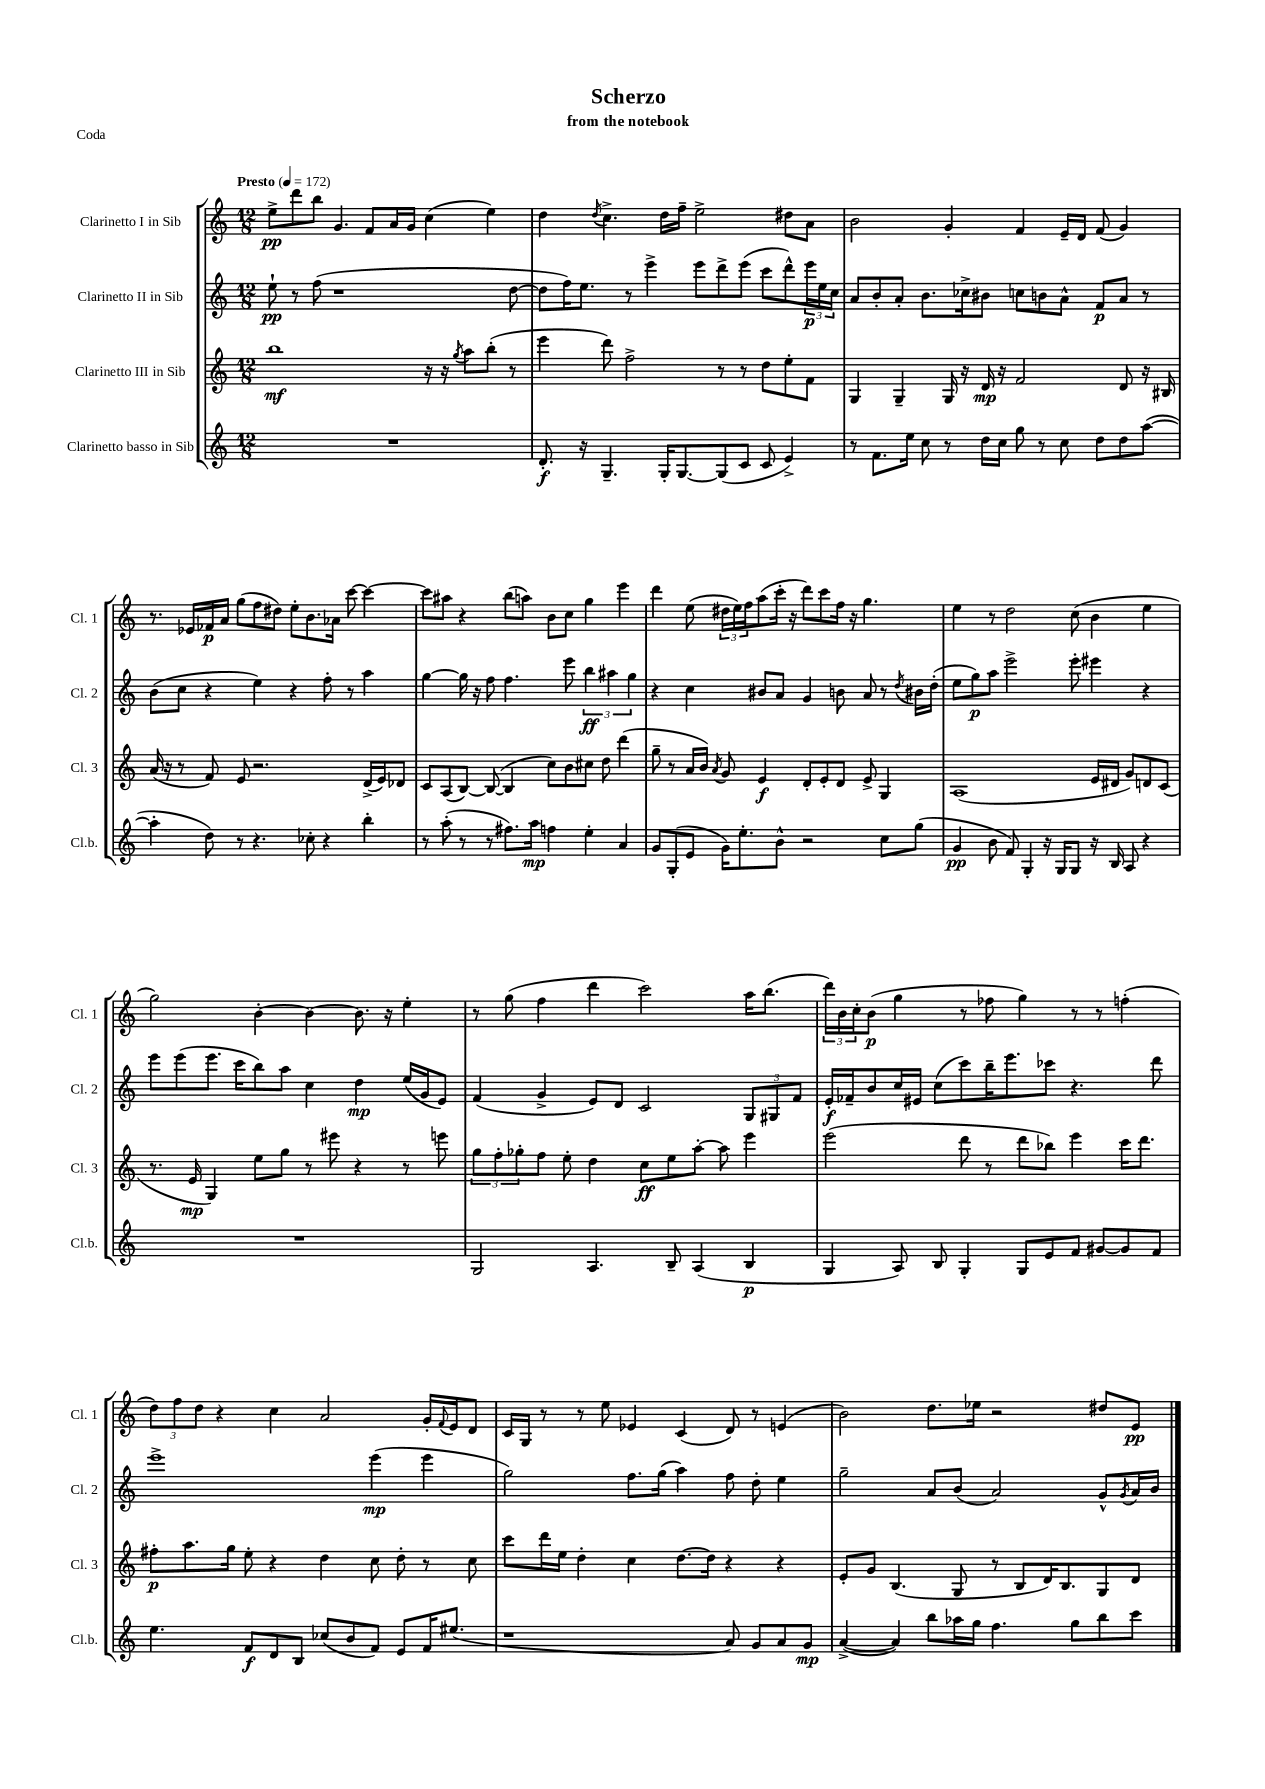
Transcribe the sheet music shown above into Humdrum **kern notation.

**kern	**kern	**kern	**kern
*staff4	*staff3	*staff2	*staff1
*clefG2	*clefG2	*clefG2	*clefG2
*k[]	*k[]	*k[]	*k[]
*M12/8	*M12/8	*M12/8	*M12/8
*MM172	*MM172	*MM172	*MM172
1.r	1bb	8ee`\	8ee^\L
.	.	8r	8ddd\
.	.	(8ff\	8bb\J
.	.	1r	4.g/
.	.	.	8f/L
.	.	.	16a/L
.	.	.	16g/JJ
.	16r	.	(4cc\
.	16r	.	.
.	8qgg/	.	.
.	8aa\L	.	.
.	(8bb'\J	.	4ee\)
.	8r	[8dd\	.
=	=	=	=
8.d'/	4eee\	8dd\]L	4dd\
.	.	16ff\K)	.
16r	.	8.ee\J	.
.	.	.	8qdd/
4.G~/	8ddd\)	.	4.cc^\
.	2ff^\	8r	.
.	.	4eee^\	.
16G'/LK	.	.	16dd\LL
[8.G/	.	.	16ff~\JJ
.	.	8eee\L	2ee^\
(8G/]	8r	8ddd^\	.
8c/J	8r	(8eee\J	.
8c/	8dd\L	8ccc\L	.
4e^/)	8ee'\	8ddd^^\)	8dd#\L
.	8f\J	24eee\L	8a\J
.	.	24ee\	.
.	.	24cc\JJ	.
=	=	=	=
8r	4G/	8a/L	2b\
8.f\L	.	8b'/	.
.	4G~/	8a'/J	.
16ee\Jk	.	.	.
8cc\	.	8.b\L	.
8r	16G/	.	4g'/
.	16r	16cc-^\k	.
16dd\LL	16d/	8b#\J	.
16cc\JJ	16r	.	.
8gg\	2f/	8cc\L	4f/
8r	.	8b\	.
8cc\	.	8a^^\J	16e~/LL
.	.	.	16d/JJ
8dd\L	.	8f/L	(8f/
8dd\	8d/	8a/J	4g/)
([8aa\J	16r	8r	.
.	16B#/	.	.
=	=	=	=
4aa'\]	(16a/	(8b\L	8.r
.	16r	.	.
.	8r	8cc\J	.
.	.	.	16e-/LL
8dd\)	8f/)	4r	16f-/
.	.	.	16a/JJ
8r	8e/	.	(8gg\L
4.r	2.r	4ee\)	8ff\
.	.	.	8dd#\J)
.	.	4r	8ee'\L
8cc-'\	.	.	8.b\
4r	.	8ff'\	.
.	.	.	16a-\Jk
.	.	8r	[8ccc\
4bb'\	(16d^/LL	4aa\	4ccc\_
.	16e/J)	.	.
.	8d-/J	.	.
=	=	=	=
8r	8c/L	[4gg\	8ccc\]L
(8aa'\	(8A/	.	8aa#\J
8r	[8B/J)	16gg\]	4r
.	.	16r	.
8r	(8B/_	8ff\	.
8.ff#\L)	4B/]	4.ff\	(8bb\L
.	.	.	8aa\J)
16aa\Jk	.	.	.
4ff\	8cc\L)	.	8b\L
.	8b\	8eee\	8cc\J
4ee'\	8cc#\J	6bb\	4gg\
.	8dd\	.	.
.	.	6aa#\	.
4a/	(4ddd\	.	4eee\
.	.	6gg\	.
=	=	=	=
8g/L	8gg~\	4r	4ddd\
(8G'/	8r	.	.
8e/J	16a/LL	4cc\	(8ee\
.	16b/JJ)	.	.
.	8qa/	.	.
16g\LK)	8g/	.	24dd#\LL
.	.	.	24ee\)
8.ee'\	.	.	.
.	.	.	24ff\J
.	4e/	8b#/L	(8aa\
8b^^\J	.	8a/J	16ccc'\Jk
.	.	.	16r
2r	8d'/L	4g/	8ddd\L)
.	8e'/	.	8ccc\
.	8d/J	8b\	16ff\Jk
.	.	.	16r
.	8e^/	8a/	4.gg\
8cc\L	4G/	8r	.
.	.	8qdd/	.
(8gg\J	.	16b#\LL	.
.	.	(16dd'\JJ	.
=	=	=	=
4g/	(1A	8ee\L	4ee\
.	.	8gg\)	.
8b\	.	8aa\J	8r
8f/)	.	2eee^\	2dd\
4G'/	.	.	.
16r	.	.	.
16G/LK	.	.	.
8G/J	.	8eee'\	(8cc\
16r	16e/LL	4eee#\	4b\
16B/	16d#/JJ	.	.
8A/	8g/L)	.	.
4r	8d/	4r	4ee\
.	(8c/J	.	.
=	=	=	=
1.r	8.r	8eee\L	2gg\)
.	.	(8eee\	.
.	16e/	.	.
.	4G/)	8.eee\J	.
.	.	16ccc\LK	.
.	8ee\L	8bb\)	[4b'\
.	8gg\J	8aa\J	.
.	8r	4cc\	4b\_
.	8eee#\	.	.
.	4r	4dd\	8.b\]
.	.	.	16r
.	8r	(16ee/LL	4ee'\
.	.	16g/J	.
.	8eee\	8e/J)	.
=	=	=	=
2G/	12gg\L	(4f/	8r
.	12ff'\	.	.
.	.	.	(8gg\
.	12gg-'\	.	.
.	8ff\J	4g^/	4ff\
.	8ee'\	.	.
4.A/	4dd\	8e/L)	4ddd\
.	.	8d/J	.
.	8cc\L	2c/	2ccc\)
8B~/	8ee\	.	.
(4A/	[8aa'\J	.	.
.	8aa\]	.	.
4B/	4eee\	12G/L	16aa\LK
.	.	.	(8.bb\J
.	.	12G#/	.
.	.	12f/J	.
=	=	=	=
4G/	(2eee\	16e'/LL	24ddd\LL)
.	.	.	24b\
.	.	16f-~/J	.
.	.	.	24cc'\J
.	.	8b/	(8b\J
8A/)	.	16cc/L	4gg\
.	.	16e#/JJ	.
8B/	.	(8cc\L	.
4G'/	8ddd\	8ccc\)	8r
.	8r	16bb~\K	8ff-\
.	.	8.eee\	.
8G/L	8ddd\L	.	4gg\)
8e/	8bb-\J)	8ccc-\J	.
8f/J	4eee\	4.r	8r
[8g#/L	.	.	8r
8g#/]	16ccc\LK	.	(4ff'\
.	8.ddd\J	.	.
8f/J	.	8ddd\	.
=	=	=	=
4.ee\	8ff#'\L	1eee^	12dd\L)
.	.	.	12ff\
.	8.aa\	.	.
.	.	.	12dd\J
.	.	.	4r
.	16gg\Jk	.	.
8f/L	8ee'\	.	.
8d/	4r	.	4cc\
8B/J	.	.	.
(8cc-/L	4dd\	.	2a/
8b/	.	.	.
8f/J)	8cc\	(4eee\	.
8e/L	8dd'\	.	.
16f/K	8r	4eee\	16g'/LL
.	.	.	8qqf/
(8.ee#/J	.	.	16e/J
.	8cc\	.	8d/J
=	=	=	=
1r	8ccc\L	2gg\)	16c/LL
.	.	.	16G/JJ
.	16ddd\L	.	8r
.	16ee\JJ	.	.
.	4dd'\	.	8r
.	.	.	8ee\
.	4cc\	8.ff\L	4e-/
.	.	(16gg\Jk	.
.	[8.dd\L	4aa\)	(4c/
.	16dd\]Jk	.	.
8a/)	4r	8ff\	8d/)
8g/L	.	8dd'\	8r
8a/	4r	4ee\	(4e/
8g/J	.	.	.
=	=	=	=
([4a^/	8e'/L	2gg~\	2b\)
.	8g/J	.	.
4a/])	(4.B/	.	.
8bb\L	.	8a/L	8.dd\L
16aa-\L	8G/	(8b/J	.
16gg\JJ	.	.	16ee-\Jk
4.ff\	8r	2a/)	2r
.	8B/L	.	.
.	16d/K)	.	.
.	8.B/	.	.
8gg\L	.	.	.
8bb\	8G/	8g^^/L	8dd#/L
.	.	8qg/	.
8ccc\J	8d/J	16a/L	8e/J
.	.	16b/JJ	.
==	==	==	==
*-	*-	*-	*-
